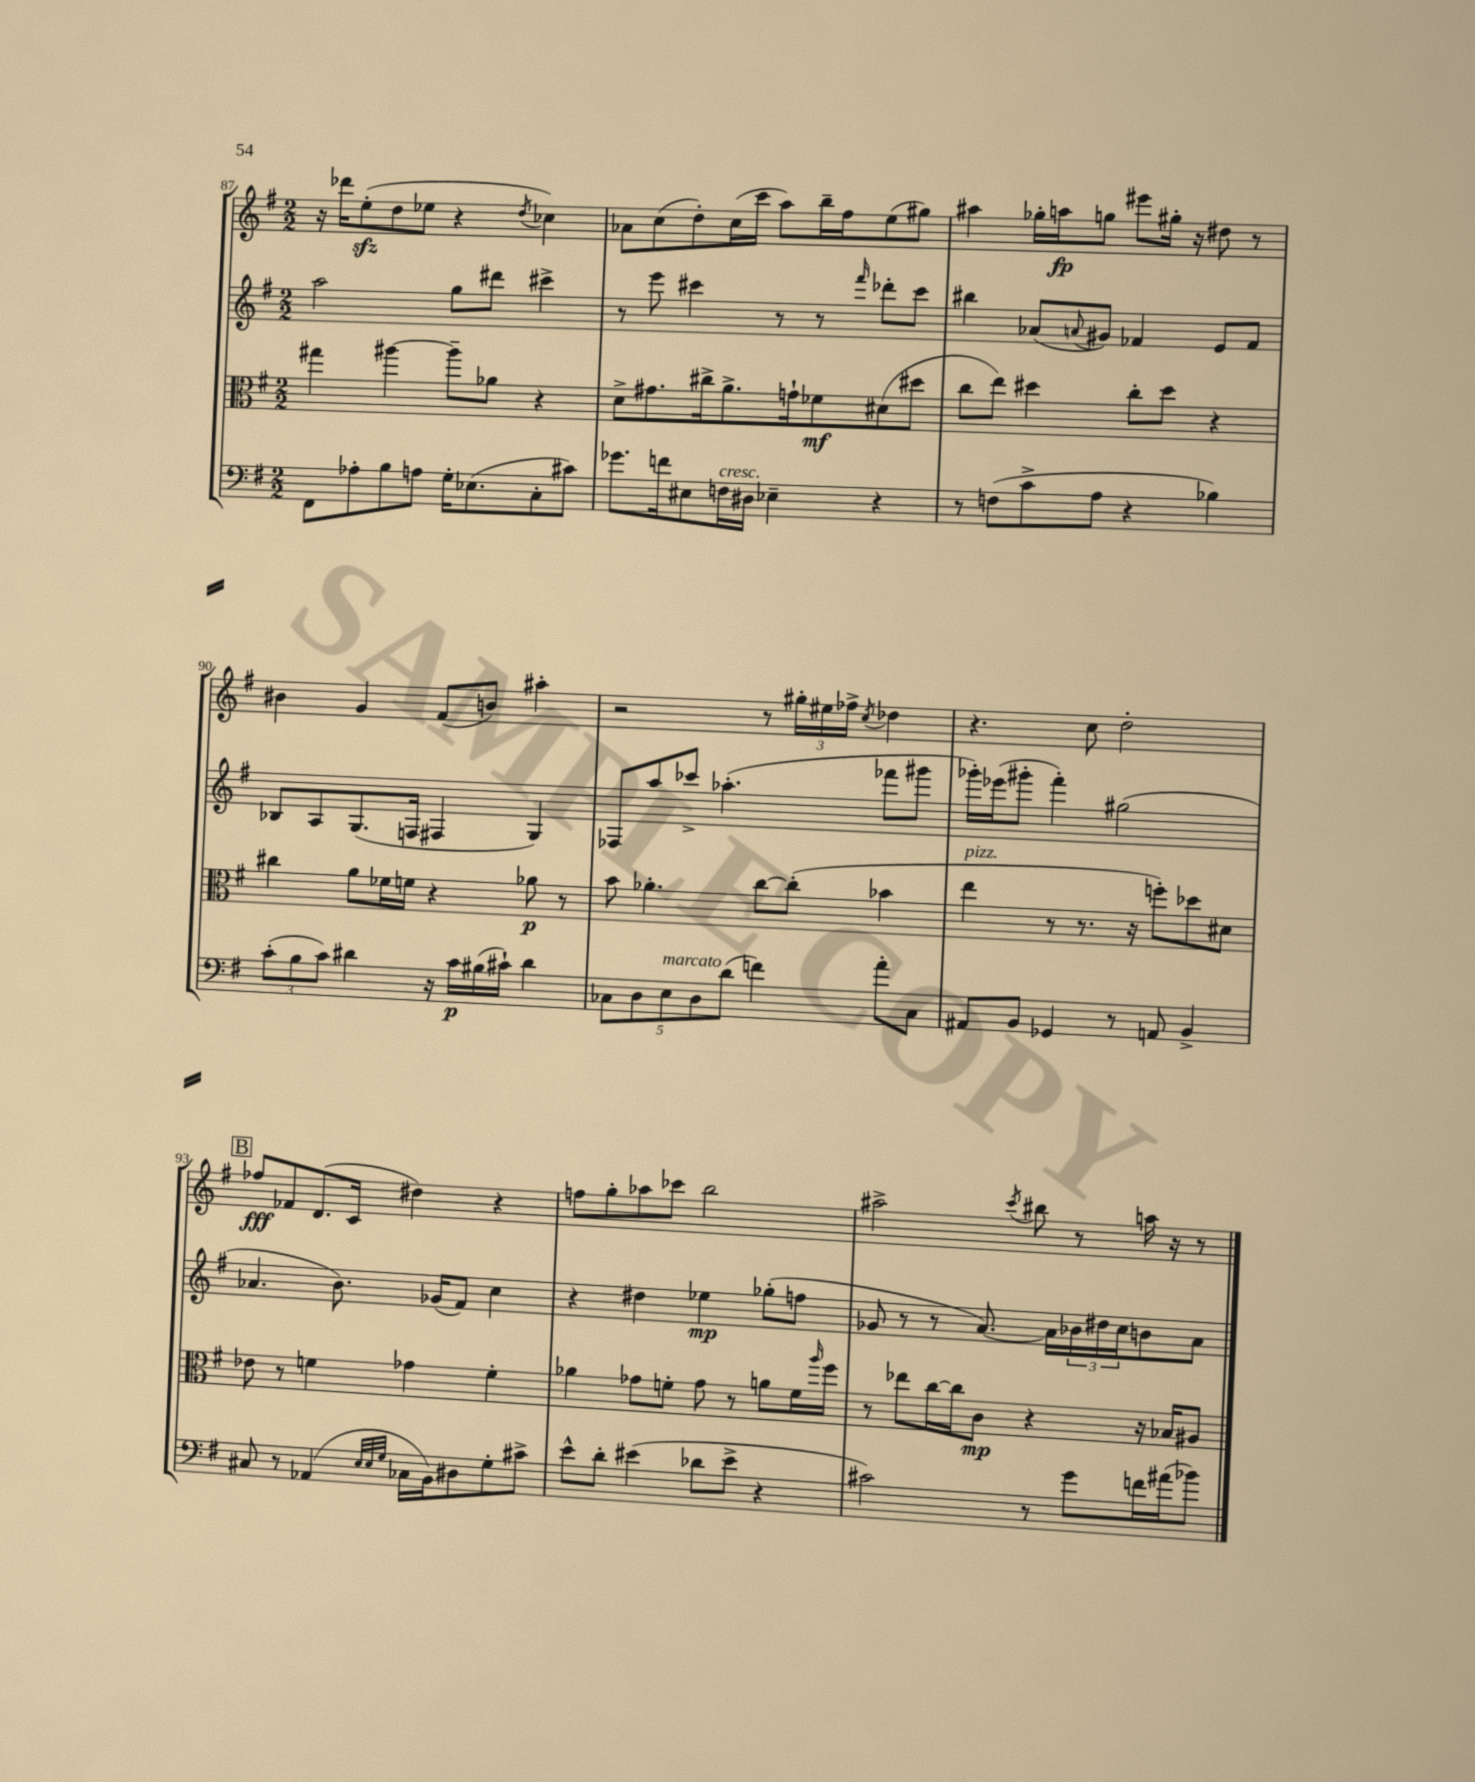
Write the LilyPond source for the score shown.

<<
\new StaffGroup <<
\new Staff = "s0" {
    \clef treble \key g \major \numericTimeSignature \time 2/2
    r16 des'''16 e''8-.\sfz( d''8 ees''8 r4 \acciaccatura { d''8 } ces''4) |
    aes'8 c''8( d''8-.) c''16( c'''16 a''8) b''16-- fis''16 e''8( gis''8) |
    ais''4 ges''16-. a''16\fp g''8 eis'''8 gis''16-. r16 dis''8 r8 |
    bis'4 g'4 fis'8( b'8) ais''4-. |
    r2 r8 \tuplet 3/2 { gis''16-. eis''16 fes''16-> } \acciaccatura { c''8 } des''4 |
    r4. c''8 d''2-. |
    \mark \markup { \box "B" } fes''8\fff fes'8 d'8.( c'16 dis''4) r4 |
    f''8 g''8-. aes''8 ces'''8 b''2 |
    ais''2-> \acciaccatura { c'''8 } bis''8 r8 a''16 r16 r8 \bar "|." |
}
\new Staff = "s1" {
    \clef treble \key g \major \numericTimeSignature \time 2/2
    a''2 g''8 dis'''8 cis'''4-> |
    r8 e'''8 cis'''4 r8 r8 \grace { fis'''16 } des'''8-. cis'''8 |
    bis''4 aes'8( \appoggiatura { a'8 } gis'8) fes'4 e'8 fes'8 |
    bes8 a8 g8.( f16 fis4 g4) |
    fes8 a''8 ces'''8-> aes''4.-.( fes'''8 gis'''8 |
    ges'''16-.) ees'''16( gis'''8-. fis'''4-.) gis''2( |
    \mark \markup { \box "B" } aes'4. b'8.) ges'16( fis'8) c''4 |
    r4 dis''4 ees''4\mp ges''8-.( f''8 |
    ges'8 r8 r8 a'8.~) a'16 \tuplet 3/2 { bes'16 dis''16 c''16 } b'8 a'8 \bar "|." |
}
\new Staff = "s2" {
    \clef alto \key g \major \numericTimeSignature \time 2/2
    gis''4 ais''4~ ais''8-- aes'8 r4 |
    d'8-> gis'8. cis''16-> a'8.-> g'16-! fes'8\mf dis'8( dis''8 |
    c''8 e''8) dis''4 c''8-. dis''8 r4 |
    cis''4 a'8 fes'16 f'16 r4 aes'8\p r8 |
    b'8 aes'4.-. c''8~ c''8-.( bes'4 |
    e''4^\markup { \italic "pizz." } r8 r8. r16 f''8-.) des''8 dis'8 |
    \mark \markup { \box "B" } ees'8 r8 f'4 ges'4 f'4-. |
    aes'4 ges'8 f'8-. ges'8 r8 a'8 f'16 \grace { a''16 } fis''16 |
    r8 ees''8 c''16~ c''16 c'8\mp r4 r16 bes16 ais8 \bar "|." |
}
\new Staff = "s3" {
    \clef bass \key g \major \numericTimeSignature \time 2/2
    fis,8 aes8-. b8 a8 g16-. ees8.( c8-. cis'8) |
    ges'8. f'16 eis8 f16^\markup { \italic "cresc." } dis16 ees4-- r4 |
    r8 f8( c'8-> a8 r4 bes4) |
    \tuplet 3/2 { c'8-.( b8 c'8) } dis'4 r16 c'16\p bis16( cis'16-!) dis'4 |
    \tuplet 5/4 { ces8 d8 e8^\markup { \italic "marcato" } d8 d'8( } f'4) a'8-. ces8 |
    ais,8 b,8 ges,4 r8 a,8 b,4-> |
    \mark \markup { \box "B" } cis8 r8 aes,4( \grace { e32 e32 g32 } ces16 b,16) dis8 g8-. cis'8-> |
    e'8-^ d'8-. eis'4( des'8 eis'8-> r4 |
    cis'2) r8 g'8 f'16 ais'16( bes'8) \bar "|." |
}
>>
>>
\layout { \context { \Score currentBarNumber = #87 } }
